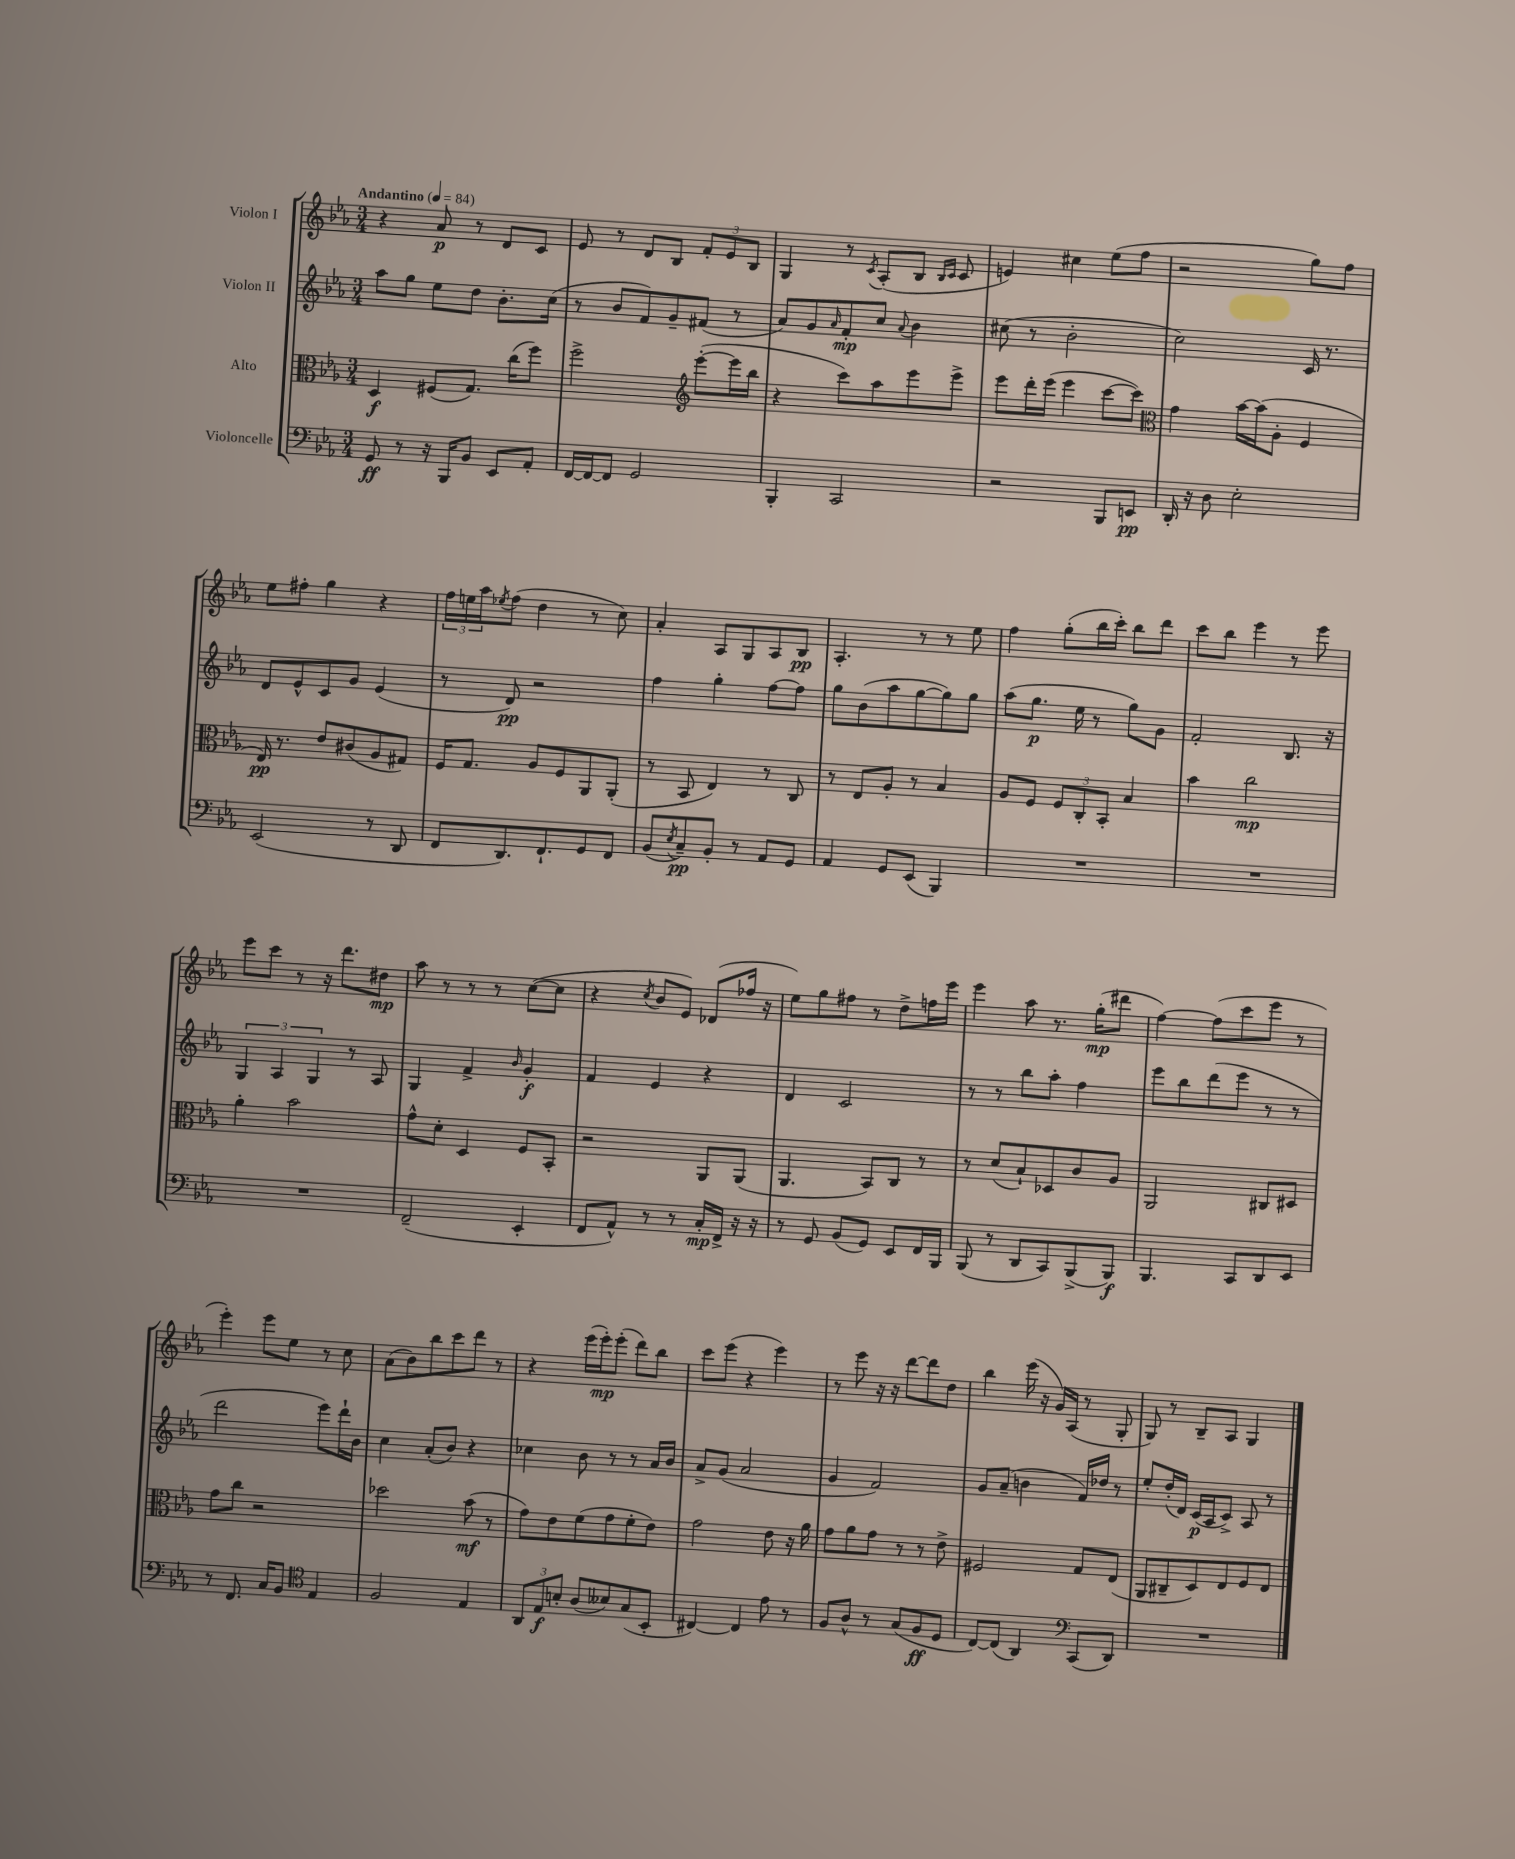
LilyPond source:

<<
\new StaffGroup <<
\new Staff = "s0" \with { instrumentName = "Violon I" } {
    \clef treble \key ees \major \numericTimeSignature \time 3/4 \tempo "Andantino" 4 = 84
    r4 aes'8\p r8 d'8 c'8 |
    ees'8 r8 d'8 bes8 \tuplet 3/2 { f'8-. ees'8 bes8 } |
    g4 r8 \acciaccatura { c'8 } aes8-.( bes8 \grace { bes16 c'16 } c'8 |
    e'4) cis''4 ees''8( f''8 |
    r2 g''8) f''8 |
    ees''8 fis''8-. g''4 r4 |
    \tuplet 3/2 { f''16 e''16 aes''16 } \acciaccatura { ees''8 } f''8( d''4 r8 c''8) |
    aes'4-. aes8 g8 aes8 bes8\pp |
    aes4.-. r8 r8 ees''8 |
    f''4 g''8-.( bes''16 c'''16-.) bes''8 d'''8 |
    c'''8 bes''8 ees'''4 r8 ees'''8 |
    ees'''8 c'''8 r8 r16 d'''8. dis''8\mp |
    aes''8 r8 r8 r8 c''8~( c''8 |
    r4 \acciaccatura { c''8 } bes'8 ees'8) des'8( fes''16 r16 |
    ees''8) g''8 fis''8 r8 d''8-> f''16 ees'''16 |
    ees'''4 aes''8 r8. g''16-.\mp( dis'''8 |
    f''4~) f''8( c'''8 ees'''8 r8 |
    ees'''4-.) ees'''8 ees''8 r8 c''8 |
    aes'8( bes'8) bes''8 c'''8 d'''8 r8 |
    r4 ees'''16( ees'''16-.\mp) ees'''8-.( d'''8) bes''8 |
    c'''8 ees'''8( r4 ees'''4) |
    r8 ees'''8 r16 r16 d'''8~ d'''8 d''8 |
    bes''4 ees'''16( r16 g'16) aes16( r8 g8-. |
    g8) r8 bes8-- aes8 g4 \bar "|." |
}
\new Staff = "s1" \with { instrumentName = "Violon II" } {
    \clef treble \key ees \major \numericTimeSignature \time 3/4
    aes''8 g''8 ees''8 d''8 bes'8.-. c''16( |
    r8 bes'8 f'8) g'8-- fis'8( r8 |
    aes'8) g'8 \grace { aes'16 } f'8-.\mp c''8 \appoggiatura { aes'8 } bes'4 |
    cis''8( r8 bes'2-. |
    c''2) c'16 r8. |
    d'8 ees'8-^ c'8 g'8 ees'4( |
    r8 d'8\pp) r2 |
    f''4 g''4-. f''8~ f''8 |
    g''8 bes'8( aes''8 g''8~ g''8) g''8 |
    aes''8( g''8.\p ees''16 r8 g''8) g'8 |
    f'2-. bes8. r16 |
    \tuplet 3/2 { g4 aes4 g4 } r8 aes8 |
    g4 f'4-> \grace { bes'16 } g'4-.\f |
    f'4 ees'4 r4 |
    d'4 c'2 |
    r8 r8 bes''8 aes''8-. f''4 |
    ees'''8 bes''8 d'''8( ees'''8 r8 r8 |
    d'''2 ees'''8) d'''16-! bes'16 |
    c''4 aes'8-.( bes'8) r4 |
    ces''4 bes'8 r8 r8 aes'16 bes'16 |
    aes'8-> g'8( aes'2 |
    g'4 f'2) |
    g'8 aes'8--( b'4 f'16) des''16 r8 |
    ees''8-. d''16-.( d'16) c'16\p( aes16 c'8->) aes8 r8 \bar "|." |
}
\new Staff = "s2" \with { instrumentName = "Alto" } {
    \clef alto \key ees \major \numericTimeSignature \time 3/4
    d4\f fis8( g8.) c''16( f''8) |
    f''2-> \clef treble ees'''8~-.( ees'''16 bes''16 |
    r4 c'''8) aes''8 ees'''8 ees'''8-> |
    ees'''8 d'''16-. ees'''16( ees'''4 c'''8~ c'''8) |
    \clef alto g'4 bes'16~ bes'16( aes8-. f4 |
    ees16\pp) r8. ees'8 cis'8( aes8 gis8) |
    f16 g8. aes8 f8 aes,8 aes,8-.( |
    r8 bes,8 ees4) r8 c8 |
    r8 ees8 aes8-. r8 bes4 |
    aes8 f8 \tuplet 3/2 { f8 c8-. bes,8-. } bes4 |
    bes'4 c''2\mp |
    aes'4-. bes'2 |
    g'8-^ d'8-. d4 f8 bes,8-. |
    r2 aes,8 aes,8( |
    aes,4. bes,8) c8 r8 |
    r8 d'8( bes8-!) des8 c'8 aes8 |
    aes,2 cis8 dis8 |
    g'8 c''8 r2 |
    des''2 bes'8\mf( r8 |
    g'8) ees'8 f'8( g'8 f'8-. ees'8) |
    g'2 ees'8 r16 aes'16 |
    g'8 aes'8 g'8 r8 r8 ees'8-> |
    fis2 g8 ees8( |
    aes,8 cis8-- d8) ees8 f8 ees8 \bar "|." |
}
\new Staff = "s3" \with { instrumentName = "Violoncelle" } {
    \clef bass \key ees \major \numericTimeSignature \time 3/4
    g,8\ff r8 r16 bes,,16 bes,8 ees,8 aes,8-. |
    f,16~ f,16~ f,8 g,2 |
    bes,,4-. c,2 |
    r2 bes,,8 e,8\pp |
    d,16-. r16 d8 ees2-. |
    ees,2( r8 d,8 |
    f,8 d,8.) f,8.-! g,8 f,8 |
    bes,8( \acciaccatura { ees8 } c8--\pp) bes,8-. r8 aes,8 g,8 |
    aes,4 g,8 ees,8( bes,,4) |
    R2. |
    R2. |
    R2. |
    f,2--( ees,4-. |
    f,8 aes,8-^) r8 r8 c16-.\mp f,16-> r16 r16 |
    r8 g,8 bes,8( g,8) ees,8 f,16 bes,,16 |
    bes,,8( r8 d,8 c,8) bes,,8->( bes,,8\f) |
    bes,,4. c,8 d,8 ees,8 |
    r8 f,8. c16 bes,8 \clef tenor ees4 |
    f2 ees4 |
    \tuplet 3/2 { aes,8 ees8\f b8-. } aes8( beses8) g8( bes,8-. |
    cis4~) cis4 ees'8 r8 |
    f8 aes8-^ r8 g8( f8\ff d8 |
    c8~) c8( aes,4) \clef bass c,8( d,8) |
    R2. \bar "|." |
}
>>
>>
\layout { \context { \Score \remove "Bar_number_engraver" } }
